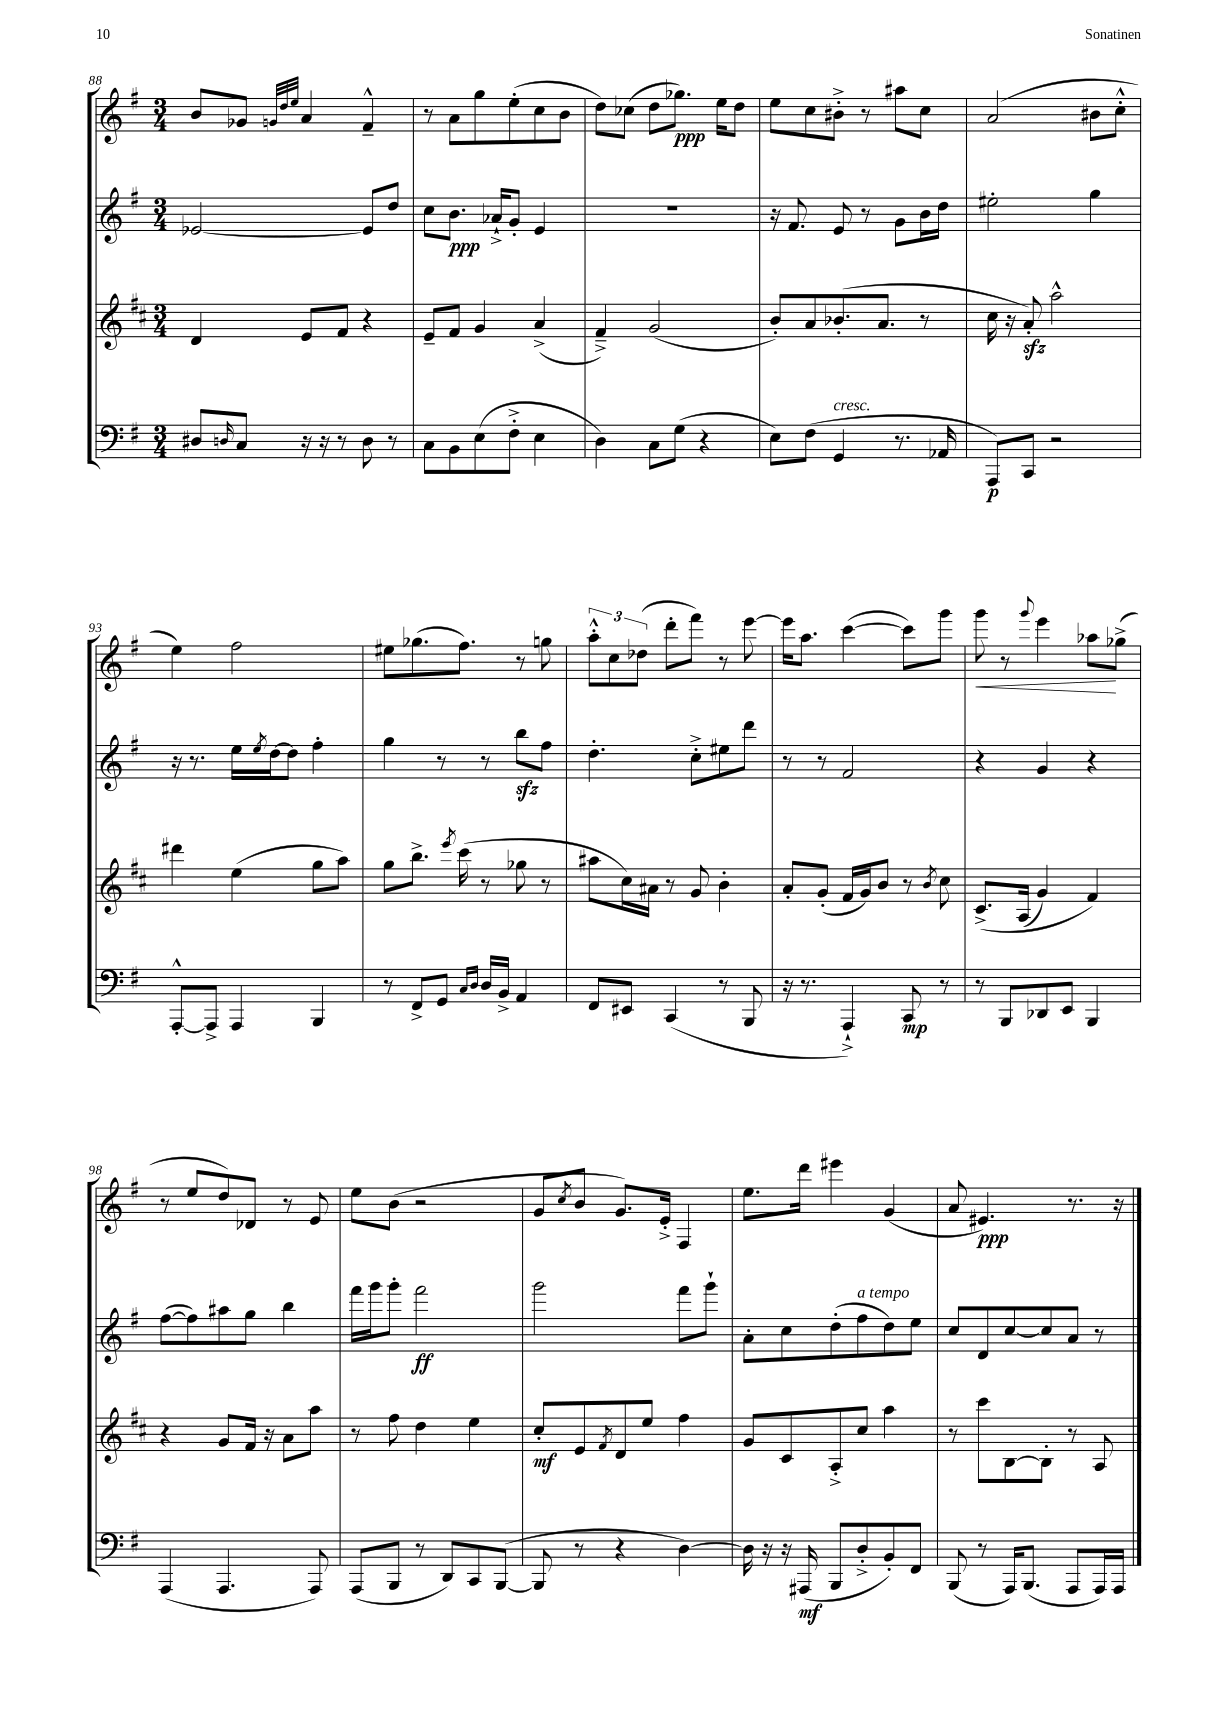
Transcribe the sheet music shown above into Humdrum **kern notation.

**kern	**dynam	**kern	**dynam	**kern	**dynam	**kern	**dynam
*part4	*part4	*part3	*part3	*part2	*part2	*part1	*part1
*staff4	*staff4	*staff3	*staff3	*staff2	*staff2	*staff1	*staff1
*clefF4	*	*clefG2	*	*clefG2	*	*clefG2	*
*k[f#]	*	*k[f#c#]	*	*k[f#]	*	*k[f#]	*
*M3/4	*	*M3/4	*	*M3/4	*	*M3/4	*
=88	=88	=88	=88	=88	=88	=88	=88
8D#X/L	.	4d/	.	[2e-X/	.	8b/L	.
16qqDn/	.	.	.	.	.	.	.
8C/J	.	.	.	.	.	8g-X/J	.
.	.	.	.	.	.	32qqgn/LLL	.
.	.	.	.	.	.	32qqdd/	.
.	.	.	.	.	.	32qqee/JJJ	.
16r	.	8e/L	.	.	.	4a/	.
16r	.	.	.	.	.	.	.
8r	.	8f#/J	.	.	.	.	.
8D\	.	4r	.	8e-/L]	.	4f#~^^/	.
8r	.	.	.	8dd/J	.	.	.
=89	=89	=89	=89	=89	=89	=89	=89
8C\L	.	8e~/L	.	8cc\L	.	8r	.
8BB\	.	8f#/J	.	8.b\J	ppp	8a\L	.
(8E\	.	4g/	.	.	.	8gg\	.
.	.	.	.	16a-X`^/KL	.	.	.
8F#'^\J	.	.	.	8g'/J	.	(8ee'\	.
4E\	.	(4a^/	.	4e/	.	8cc\	.
.	.	.	.	.	.	8b\J	.
=90	=90	=90	=90	=90	=90	=90	=90
4D\)	.	4f#~^/)	.	2.r	.	8dd\L)	.
.	.	.	.	.	.	(8cc-X\J	.
8C\L	.	(2g/	.	.	.	8dd\L	.
(8G\J	.	.	.	.	.	8.gg-X\J)	ppp
4r	.	.	.	.	.	.	.
.	.	.	.	.	.	16ee\KL	.
.	.	.	.	.	.	8dd\J	.
=91	=91	=91	=91	=91	=91	=91	=91
8E\L)	.	8b'/L)	.	16r	.	8ee\L	.
.	.	.	.	8.f#/	.	.	.
(8F#\J	.	8a/	.	.	.	8cc\	.
!LO:TX:a:i:t=cresc.	!	!	!	!	!	!	!
4GG/	.	(8.b-X'/	.	8e/	.	8b#X'^\J	.
.	.	.	.	8r	.	8r	.
.	.	8.a/J	.	.	.	.	.
8.r	.	.	.	8g\L	.	8aa#X\L	.
.	.	8r	.	16b\L	.	8cc\J	.
16AA-X/	.	.	.	16dd\JJ	.	.	.
=92	=92	=92	=92	=92	=92	=92	=92
8AAA/L)	p	16cc#\	.	2ee#X'\	.	(2a/	.
.	.	16r	.	.	.	.	.
8CC/J	.	8azz'/)	.	.	.	.	.
2r	.	2aa^^\	.	.	.	.	.
.	.	.	.	4gg\	.	8b#X\L	.
.	.	.	.	.	.	8cc'^^\J	.
!!LO:LB:g=z
=93	=93	=93	=93	=93	=93	=93	=93
[8AAA'^^/L	.	4ddd#X\	.	16r	.	4ee\)	.
.	.	.	.	8.r	.	.	.
8AAA^/J]	.	.	.	.	.	.	.
4AAA/	.	(4ee\	.	16ee\LL	.	2ff#\	.
.	.	.	.	8qee/	.	.	.
.	.	.	.	[16dd\J	.	.	.
.	.	.	.	8dd\J]	.	.	.
4BBB/	.	8gg\L	.	4ff#'\	.	.	.
.	.	8aa\J)	.	.	.	.	.
=94	=94	=94	=94	=94	=94	=94	=94
8r	.	8gg\L	.	4gg\	.	8ee#X\L	.
8FF#^/L	.	8.bb^\J	.	.	.	(8.gg-X\	.
8GG/J	.	.	.	8r	.	.	.
.	.	8qeee/	.	.	.	.	.
.	.	(16ccc#\	.	.	.	8.ff#\J)	.
16qqC/LL	.	.	.	.	.	.	.
16qqD/JJ	.	.	.	.	.	.	.
16D/LL	.	8r	.	8r	.	.	.
16BB^/JJ	.	.	.	.	.	.	.
4AA/	.	8gg-X\	.	8bbzz\L	.	8r	.
.	.	8r	.	8ff#\J	.	8ggn\	.
=95	=95	=95	=95	=95	=95	=95	=95
8FF#/L	.	8aa#X\L	.	4.dd'\	.	12aa'^^\L	.
.	.	.	.	.	.	12cc\	.
8EE#X/J	.	16cc#\L)	.	.	.	.	.
.	.	.	.	.	.	(12dd-X\J	.
.	.	16a#X\JJ	.	.	.	.	.
(4CC/	.	8r	.	.	.	8ddd'\L	.
.	.	8g/	.	8cc'^\L	.	8fff#\J)	.
8r	.	4b'\	.	8ee#X\	.	8r	.
8BBB/	.	.	.	8ddd\J	.	[8eee\	.
=96	=96	=96	=96	=96	=96	=96	=96
16r	.	8a'/L	.	8r	.	16eee\KL]	.
8.r	.	.	.	.	.	8.aa\J	.
.	.	(8g'/J	.	8r	.	.	.
4AAA`^/)	.	16f#/LL	.	2f#/	.	([4ccc\	.
.	.	16g/J)	.	.	.	.	.
.	.	8b/J	.	.	.	.	.
8CC/	mp	8r	.	.	.	8ccc\L])	.
.	.	8qb/	.	.	.	.	.
8r	.	8cc#\	.	.	.	8ggg\J	.
=97	=97	=97	=97	=97	=97	=97	=97
!	!	!	!	!	!	!	!LO:HP:b
8r	.	(8.c#^/L	.	4r	.	8ggg\	<
8BBB/L	.	.	.	.	.	8r	.
.	.	(16A/Jk	.	.	.	.	.
.	.	.	.	.	.	8qqggg/	.
8DD-X/	.	4g/)	.	4g/	.	4eee\	.
8EE/J	.	.	.	.	.	.	.
4BBB/	.	4f#/)	.	4r	.	8aa-X\L	.
.	.	.	.	.	.	(8gg-X^\J	[
!!LO:LB:g=z
=98	=98	=98	=98	=98	=98	=98	=98
(4AAA/	.	4r	.	([8ff#\L	.	8r	.
.	.	.	.	8ff#\])	.	8ee/L	.
4.AAA/	.	8g/L	.	8aa#X\	.	8dd/)	.
.	.	16f#/Jk	.	8gg\J	.	8d-X/J	.
.	.	16r	.	.	.	.	.
.	.	8a\L	.	4bb\	.	8r	.
8AAA/)	.	8aa\J	.	.	.	8e/	.
=99	=99	=99	=99	=99	=99	=99	=99
(8AAA/L	.	8r	.	16fff#\LL	.	8ee\L	.
.	.	.	.	16ggg\J	.	.	.
8BBB/J	.	8ff#\	.	8ggg'\J	.	(8b\J	.
8r	.	4dd\	.	2fff#\	ff	2r	.
8DD/L)	.	.	.	.	.	.	.
8CC/	.	4ee\	.	.	.	.	.
([8BBB/J	.	.	.	.	.	.	.
=100	=100	=100	=100	=100	=100	=100	=100
8BBB/]	.	8cc#'/L	mf	2ggg\	.	8g/L	.
.	.	.	.	.	.	8qcc/	.
8r	.	8e/	.	.	.	8b/J	.
.	.	8qf#/	.	.	.	.	.
4r	.	8d/	.	.	.	8.g/L)	.
.	.	8ee/J	.	.	.	.	.
.	.	.	.	.	.	16e'^/Jk	.
[4D\)	.	4ff#\	.	8fff#\L	.	4F#/	.
.	.	.	.	8ggg`\J	.	.	.
=101	=101	=101	=101	=101	=101	=101	=101
16D\]	.	8g/L	.	8a'\L	.	8.ee\L	.
16r	.	.	.	.	.	.	.
16r	.	8c#/	.	8cc\	.	.	.
(16AAA#X/	mf	.	.	.	.	16ddd\Jk	.
8BBB/L	.	8A'^/	.	(8dd'\	.	4eee#X\	.
!	!	!	!	!LO:TX:a:i:t=a tempo	!	!	!
8D'^/	.	8cc#/J	.	8ff#\	.	.	.
8BB'/)	.	4aa\	.	8dd\)	.	(4g/	.
8FF#/J	.	.	.	8ee\J	.	.	.
=102	=102	=102	=102	=102	=102	=102	=102
(8BBB/	.	8r	.	8cc/L	.	8a/	.
8r	.	8ccc#\L	.	8d/	.	4.e#X/)	ppp
16AAA/KL)	.	[8B\	.	[8cc/	.	.	.
(8.BBB/J	.	.	.	.	.	.	.
.	.	8B'\J]	.	8cc/]	.	.	.
8AAA/L	.	8r	.	8a/J	.	8.r	.
16AAA/L)	.	8A/	.	8r	.	.	.
16AAA/JJ	.	.	.	.	.	16r	.
==	==	==	==	==	==	==	==
*-	*-	*-	*-	*-	*-	*-	*-
